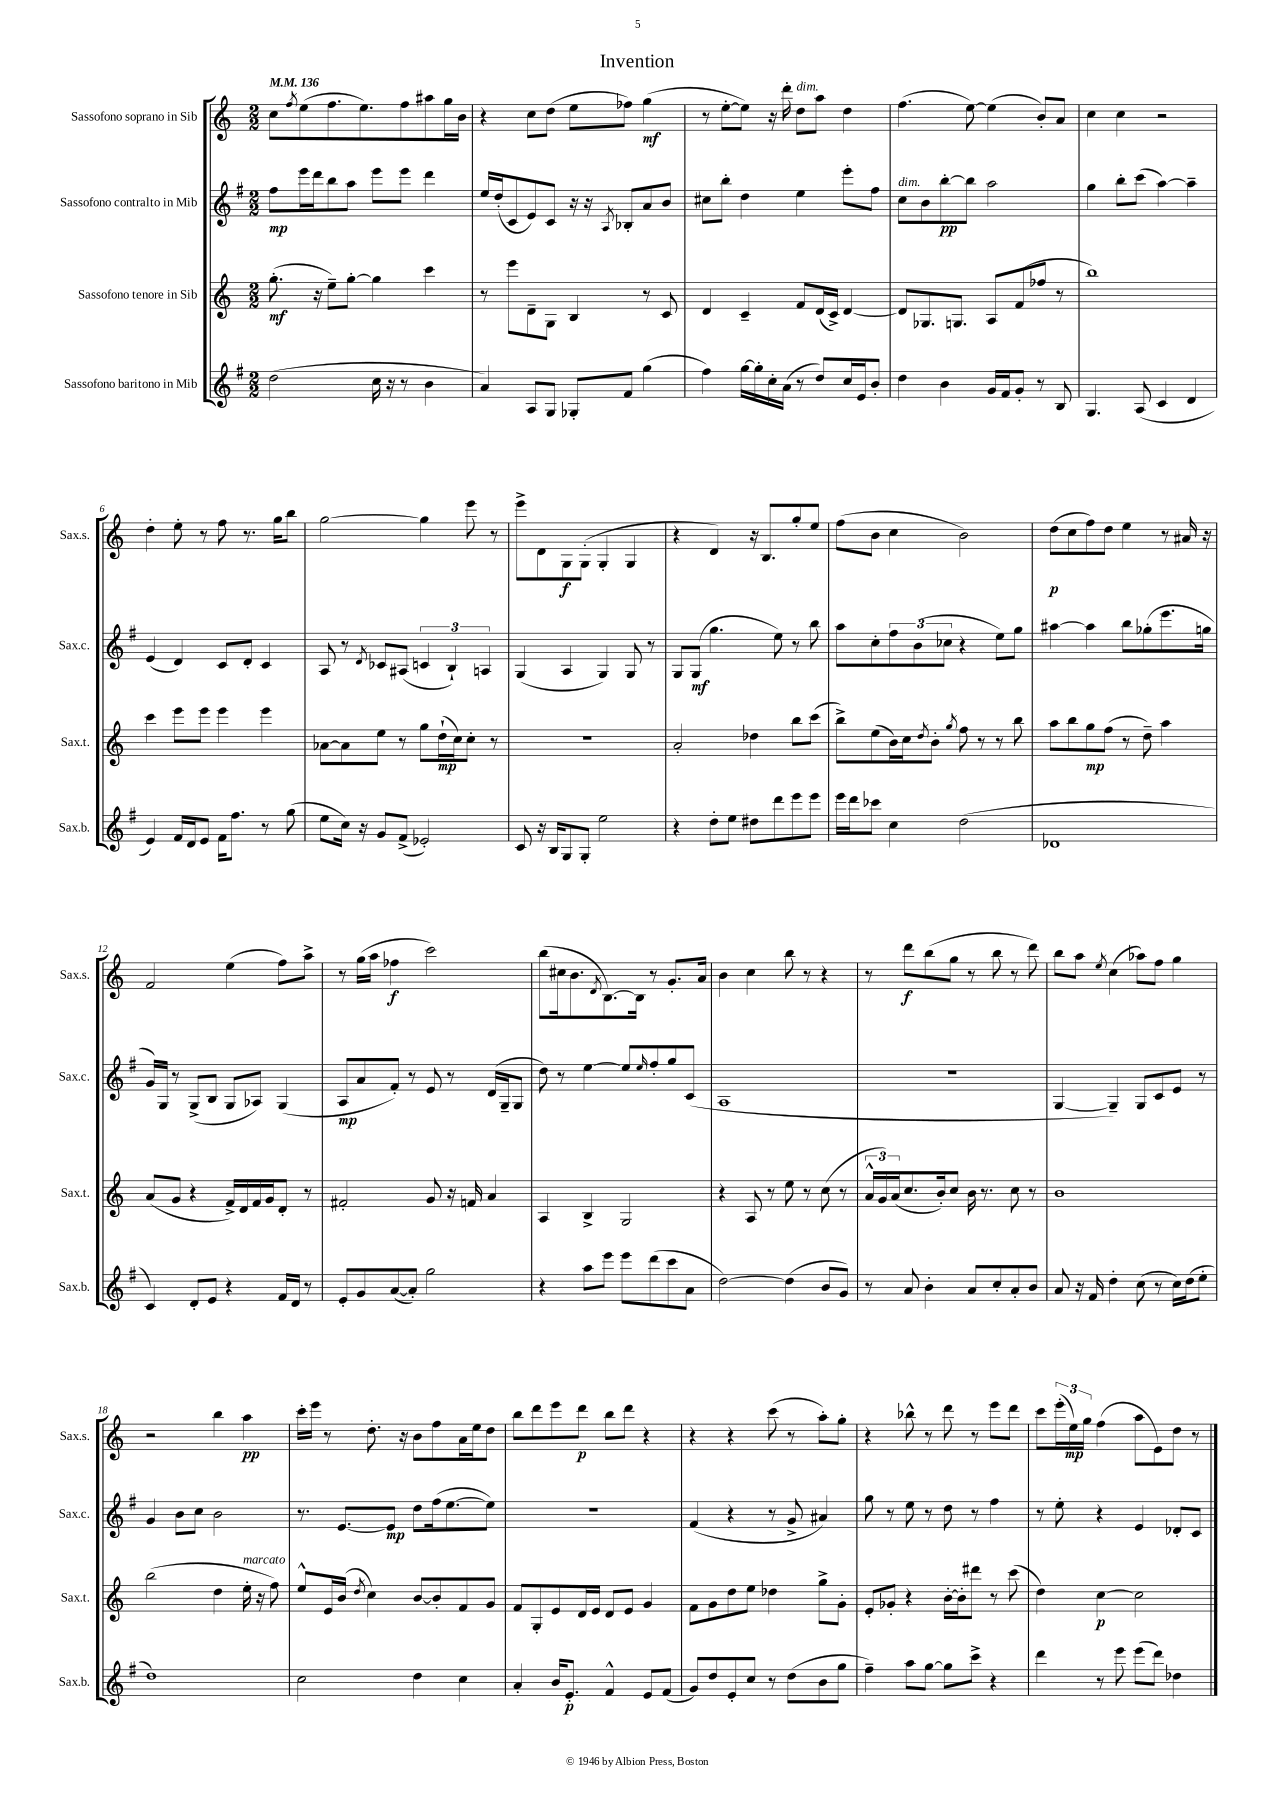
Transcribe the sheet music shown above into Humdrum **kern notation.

**kern	**kern	**kern	**kern
*staff4	*staff3	*staff2	*staff1
*clefG2	*clefG2	*clefG2	*clefG2
*k[f#]	*k[]	*k[f#]	*k[]
*M2/2	*M2/2	*M2/2	*M2/2
*MM136	*MM136	*MM136	*MM136
(2dd	(8.gg'	8ff#	8cc
.	.	.	8qff
.	.	16eee	(8ee
.	16r	16ddd	.
.	8ee~)	8bb	8.ff
.	[8gg'	8aa	.
.	.	.	8.ee)
16cc	4gg]	8eee	.
16r	.	.	.
8r	.	8eee	8ff
4b	4ccc	4ddd	8aa#
.	.	.	16gg
.	.	.	16b
=	=	=	=
4a)	8r	16ee	4r
.	.	(16dd'	.
.	8eee	8c	.
8A	8d~	8e)	8cc
8G	8G	8c	(8dd
8G-'	4B	16r	8ee
.	.	16r	.
.	.	8qA	.
8f#	.	8B-'	8ff-)
(4gg	8r	8a	(4gg
.	8c	8b	.
=	=	=	=
4ff#)	4d	8cc#	8r
.	.	8bb'	[8ee'
[16gg	4c~	4dd	8ee])
16gg']	.	.	.
16cc'	.	.	16r
(16a	.	.	16ddd'
8r	8f	4ee	8dd
8dd)	(16d	.	8aa
.	16c^)	.	.
16cc	[4d	8eee'	4dd
16e	.	.	.
8b'	.	8ff#	.
=	=	=	=
4dd	8d]	8cc	(4.ff
.	8.G-	8b	.
4b	.	[8bb'	.
.	8.G	.	.
.	.	8bb]	[8ee)
16g	8A	2aa	(4ee]
16f#	.	.	.
8g'	(8f	.	.
8r	8ff-	.	8b')
8B	8r	.	8a
=	=	=	=
4.G	1bb)	4gg	4cc
.	.	8bb'	4cc
(8A	.	(8ccc	.
4c	.	[4aa)	2r
4d	.	4aa~]	.
=	=	=	=
4e)	4ccc	(4e	4dd'
16f#	8eee	4d)	8ee'
16d	.	.	.
8e	8eee	.	8r
16f#	4eee	8c	8ff
8.ff#	.	.	.
.	.	8d'	8.r
8r	4eee	4c	.
.	.	.	16gg
(8gg	.	.	8bb
=	=	=	=
8ee	[8a-	8A	[2gg
16cc)	8a-]	8r	.
16r	.	.	.
.	.	8qd	.
8g	8ee	8c-	.
(8f#^	8r	(8A#	.
2e-')	8gg	6c	4gg]
.	(16dd`	.	.
.	.	6B`)	.
.	16cc)	.	.
.	8cc'	.	8eee
.	.	6A	.
.	8r	.	8r
=	=	=	=
8c	1r	(4G	8eee^
16r	.	.	8d
16B	.	.	.
8G	.	4A	8G
8G'	.	.	(8G'
2ee	.	4G)	4G'
.	.	8G	4G
.	.	8r	.
=	=	=	=
4r	2a'	8G	4r
.	.	(8G	.
8dd'	.	4.gg	4d)
8ee	.	.	.
8dd#	4dd-	.	16r
.	.	.	8.B
8ddd	.	8ee)	.
8eee	8bb	8r	8gg'
8eee	(8ccc	8bb	8ee
=	=	=	=
16eee	8bb^)	8aa	(8ff
16ddd	.	.	.
8ccc-	(8ee	8cc'	8b
4cc	16b)	12ff#	4cc
.	16cc	.	.
.	.	(12b	.
.	8qdd	.	.
.	8b'	.	.
.	.	12cc-	.
.	8qgg	.	.
(2dd	8ff	4r	2b)
.	8r	.	.
.	8r	8ee)	.
.	8bb	8gg	.
=	=	=	=
1d-	8aa	[4aa#	(8dd
.	8bb	.	8cc
.	8gg	4aa#]	8ff)
.	(8ff	.	8dd
.	8r	8bb	4ee
.	8dd~)	(8gg-'	.
.	4aa	8.eee	8r
.	.	.	16a#
.	.	16gg	16r
=	=	=	=
4c)	(8a	16g)	2f
.	.	16G	.
.	8g	8r	.
8d'	4r	(8G^	.
8e	.	8B	.
4r	16f^)	8G	(4ee
.	16d	.	.
.	16f	8A-)	.
.	16g	.	.
16f#	8d'	(4G	8ff)
16d	.	.	.
8r	8r	.	8aa^
=	=	=	=
8e'	2f#'	8A	8r
8g	.	8a	(16gg
.	.	.	16aa
([8a	.	8f#')	4ff-
8a'])	.	8r	.
2gg	8g	8e	2ccc)
.	16r	8r	.
.	16f	.	.
.	4a	(16d	.
.	.	16G~	.
.	.	8G	.
=	=	=	=
4r	4A	8dd)	(8bb
.	.	8r	16cc#
.	.	.	8.b
8aa	4B^	[4ee	.
.	.	.	8qd
8eee	.	.	[8.B)
8eee	2G	8ee]	.
.	.	.	16B]
.	.	16qqee	.
(8ddd	.	8ff#'	8r
8ccc	.	8gg	8.g'
8a	.	(8c	.
.	.	.	16a
=	=	=	=
[2dd)	4r	1A	4b
.	8A	.	4cc
.	8r	.	.
(4dd]	8ee	.	8bb
.	8r	.	8r
8b	(8cc	.	4r
8g)	8r	.	.
=	=	=	=
8r	24a^^	1r	8r
.	24g)	.	.
.	(24a	.	.
8a	8.cc	.	8ddd
4b'	.	.	(8bb
.	16b')	.	.
.	8cc	.	8gg
8a	16b	.	8r
.	8.r	.	.
8cc'	.	.	8bb
8a'	8cc	.	8r
8b	8r	.	8ddd)
=	=	=	=
8a	1b	[4G	8bb
16r	.	.	8aa
16f#	.	.	.
.	.	.	8qee
4dd'	.	4G~])	(4cc
(8cc	.	8G	8aa-)
8r	.	8c	8ff
16cc)	.	8e	4gg
(16dd	.	.	.
8ee'	.	8r	.
=	=	=	=
1dd)	(2bb	4g	2r
.	.	8b	.
.	.	8cc	.
.	4dd	2b	4bb
.	16ee'	.	4aa
.	16r	.	.
.	8ff)	.	.
=	=	=	=
2cc	8ee^^	8.r	16ccc'
.	.	.	16eee
.	16e	.	8r
.	(16b	[8.e	.
.	8qdd	.	.
.	4cc)	.	8.dd'
.	.	8e]	.
.	.	.	16r
4dd	[8b	8dd	8b
.	8b']	(16ff#	8ff
.	.	[8.ee	.
4cc	8f	.	16a
.	.	.	16ee
.	8g	8ee])	8dd
=	=	=	=
4a'	8f	1r	8bb
.	8G'	.	8ddd
16b	8e	.	8eee
8.e'	.	.	.
.	16d	.	8ddd
.	16e	.	.
4f#^^	8d	.	8bb
.	8e	.	8ddd
8e	4g	.	4r
(8f#	.	.	.
=	=	=	=
8g)	8f	(4f#	4r
8dd	8g	.	.
8e'	8dd	4r	4r
8cc	8ee	.	.
8r	4dd-	8r	(8ccc
(8dd	.	8g^	8r
8b	8gg^	4a#)	8aa')
8gg	8g'	.	8gg'
=	=	=	=
4ff#~)	8e'	8gg	4r
.	8g-'	8r	.
8aa	4r	8ee	8bb-^^
[8gg	.	8r	8r
8gg]	[16b'	8dd	8ddd
.	16b']	.	.
8ccc^	8ddd#	8r	8r
4r	8r	4ff#	8eee
.	(8ccc	.	8ddd
=	=	=	=
4ddd	4dd)	8r	8ccc
.	.	8ee'	(24eee'
.	.	.	24ee)
.	.	.	24gg
8r	[4cc	4r	(4ff
8eee	.	.	.
(8eee	2cc]	4e	8aa
8ddd)	.	.	8e)
4dd-	.	8d-'	8dd
.	.	8c	8r
==	==	==	==
*-	*-	*-	*-
